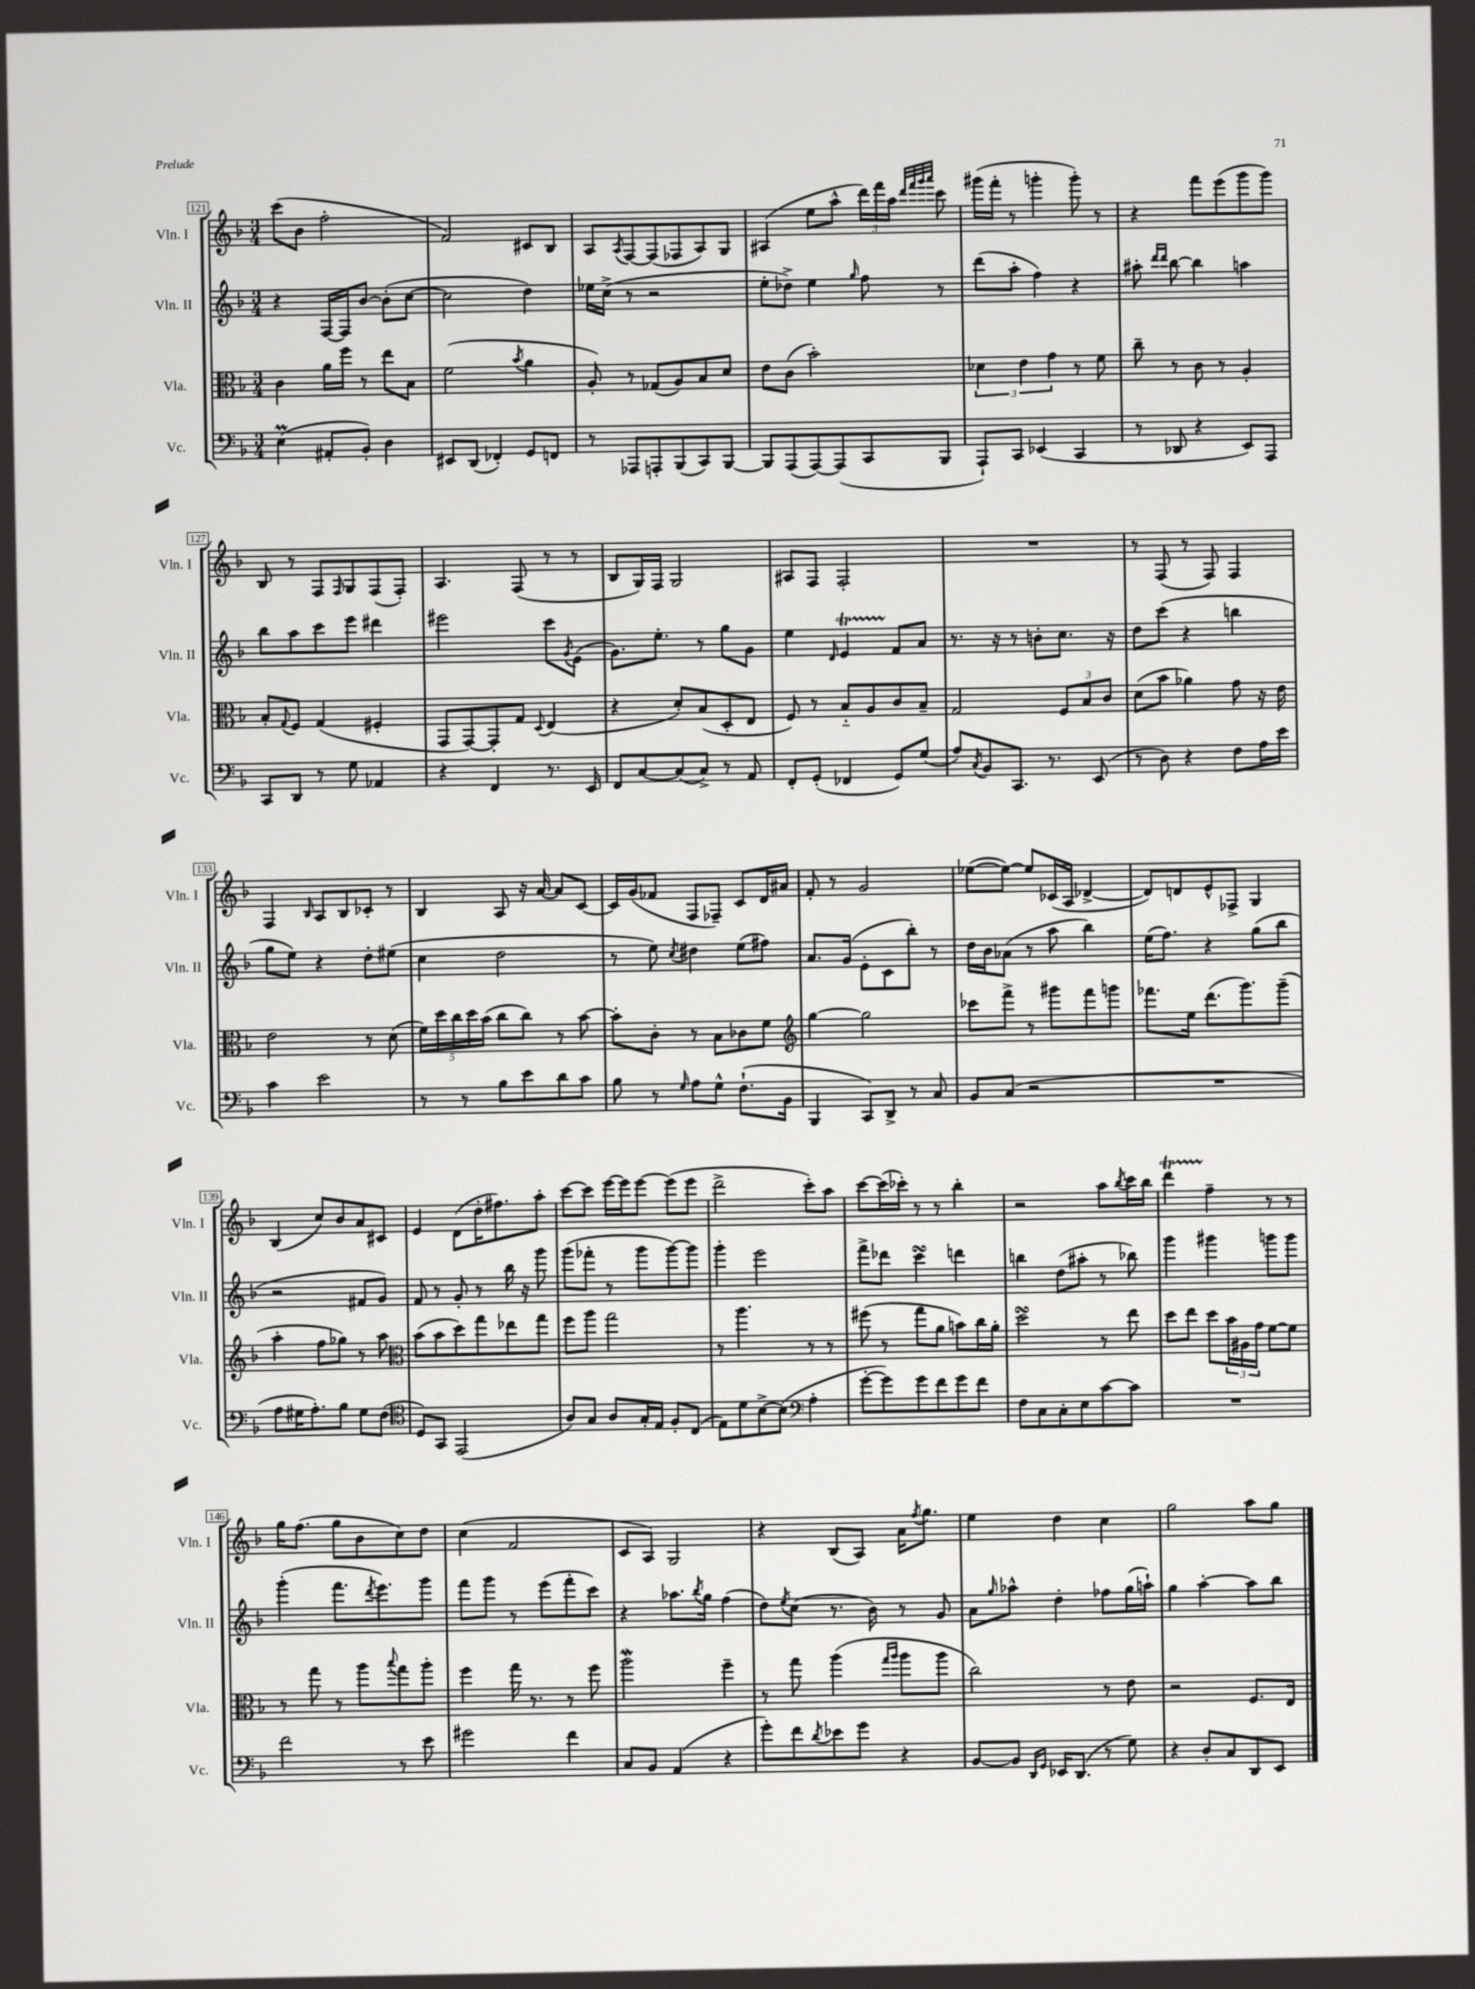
<<
\new StaffGroup <<
\new Staff = "s0" \with { instrumentName = "Vln. I" shortInstrumentName = "Vln. I" } {
    \clef treble \key f \major \numericTimeSignature \time 3/4
    c'''8( bes'8 f''2-. |
    f'2) cis'8 bes8 |
    a8 \acciaccatura { a8 } f8~ f8( fes8 a8) g8 |
    ais4( e''8 a''8-^ \tuplet 3/2 { d'''16) f'''16 a''16 } \grace { d'''32 f'''32 g'''32 a'''32 } c'''8 |
    gis'''16( f'''16-. r8 g'''4-. g'''8-.) r8 |
    r4 f'''8 e'''8( g'''8 g'''8) |
    bes8 r8 f8 \grace { f16 } g8 f8( f8-.) |
    a4. f8( r8 r8 |
    bes8 g16) f16 g2 |
    ais8 f8 f2-. |
    R2. |
    r8 f8( r8 f8) f4 |
    f4 \grace { bes16 } a8 bes8 ces'8-. r8 |
    bes4 a8 r16 a'16~ a'8 c'8~ |
    c'16 g'16( fes'8 f8 fes8--) c'8 d'16 ais'16 |
    f'8-. r8 g'2 |
    ees''8~( ees''8~) ees''8 ces'16( a16 des'4~-> |
    des'8) d'8 e'8-^ fes8-> g4 |
    bes4( c''8) bes'8 a'8 cis'8 |
    e'4 d'8( d''16-. fis''8.) a''8-. |
    c'''8~ c'''8 e'''16~ e'''16 e'''8~ e'''8( e'''8 |
    d'''2-> c'''8-.) a''8 |
    c'''8~ c'''16( ces'''16-.) r8 r8 bes''4-. |
    r2 a''8 \acciaccatura { bes''8 } c'''16 bes''16 |
    d'''4\startTrillSpan f''4--\stopTrillSpan r8 r8 |
    g''16 f''8.( g''8 bes'8 c''8) d''8 |
    c''4( f'2 |
    c'8 a8) g2 |
    r4 bes8( a8) a'16 \acciaccatura { f''8 } g''8. |
    e''4 d''4 c''4 |
    g''2 a''8 g''8 \bar "|." |
}
\new Staff = "s1" \with { instrumentName = "Vln. II" shortInstrumentName = "Vln. II" } {
    \clef treble \key f \major \numericTimeSignature \time 3/4
    r4 f16~ f16 bes'8~ bes'8-.( c''8~ |
    c''2 d''4) |
    ees''16 c''16->( r8 r2 |
    e''8-. des''8->) e''4 \grace { g''16 } f''8 r8 |
    d'''8( a''8-. f''4) r4 |
    ais''8-. \grace { d'''16 d'''16 } bes''8~ bes''4 a''4 |
    bes''8 a''8 c'''8 e'''8 dis'''4 |
    eis'''2 c'''8 \acciaccatura { g'8 } e'8( |
    g'8.) e''8.-. r8 g''8 g'8 |
    e''4 \grace { d'16 } e'4\startTrillSpan f'8\stopTrillSpan a'8 |
    r8. r16 r8 b'8-. c''8. r16 |
    d''8 c'''8( r4 b''4 |
    g''8 e''8) r4 d''8-. eis''8( |
    c''4 d''2 |
    r8 e''8) \acciaccatura { c''8 } dis''4 e''8( fis''8) |
    a'8. g'16( e'8-. c'8 bes''8-.) r8 |
    d''16 bes'16 aes'8( r8 a''8 bes''4) |
    e''16( f''8.) r4 g''8( bes''8 |
    r2 fis'8 g'8) |
    f'8 r8 g'8-. r8 bes''16 r16 g'''8 |
    g'''8( fes'''8-. r8 g'''8 g'''8~) g'''8 |
    g'''4-. e'''2 |
    f'''8-> des'''8 c'''4\turn d'''4 |
    b''4 d''8( ais''8-. r8 bes''8) |
    g'''4 gis'''4 g'''8 g'''8 |
    g'''4-.( f'''8. \acciaccatura { d'''8 } e'''8.) g'''8 |
    f'''8 g'''8 r8 e'''8( f'''8-. c'''8) |
    r4 aes''8. \acciaccatura { bes''8 } g''16 f''4( |
    d''8) \acciaccatura { e''8 } c''8( r8. bes'16) r8 g'8 |
    a'8 \grace { g''16 } aes''8-^ d''4-. fes''8 g''16( a''16-!) |
    g''4 a''4~-. a''8 bes''8 \bar "|." |
}
\new Staff = "s2" \with { instrumentName = "Vla." shortInstrumentName = "Vla." } {
    \clef alto \key f \major \numericTimeSignature \time 3/4
    c'4 a'16 f''16 r8 e''8 bes8 |
    f'2( \acciaccatura { bes'8 } a'4 |
    a8-.) r8 ges8( a8) bes8 d'8 |
    e'8 c'8( bes'2-.) |
    \tuplet 3/2 { des'4 e'4 g'4 } r8 f'8 |
    c''8-- r8 c'8 r8 a4-. |
    bes8-. \appoggiatura { g8 } f8 g4( fis4-. |
    g,8 g,8~) g,8-. g8 \appoggiatura { d8 } e4( |
    r4 d'8-.) bes8( d8-. e8 |
    f8) r8 bes8-_ a8 c'8 bes8-- |
    g2 \tuplet 3/2 { f8 bes8 c'8 } |
    d'8( bes'8 aes'4) g'8 r16 e'16 |
    e'2 r8 d'8( |
    \tuplet 5/4 { f'16) d''16 c''16 d''16 bes'16( } c''8 c''8) r8 bes'8~ |
    bes'8-. c'8-. r8 bes8 ces'8 f'8 |
    \clef treble g''4~ g''2 |
    ces'''8 f'''8-> r8 gis'''8 f'''8 g'''8 |
    fes'''8. e''16 d'''8.( g'''8.) g'''8--( |
    a''4-. f''8 ges''8) r8 a''8 |
    \clef alto bes'8( bes'8 d''8) g''8 ees''8 g''8 |
    f''8 a''8 g''2 |
    r8 a''4. r8 r8 |
    fis''8( r8 g''8 a'8 b'8) c''16 a'16-. |
    d''2\turn r8 e''8 |
    d''8 e''8 d''8 \tuplet 3/2 { bes'16 ais16 g'16 } f'8~ f'8 |
    r8 g''8 r8 a''8 \appoggiatura { bes''8 } g''8 a''8-. |
    f''4 g''16 r8. r8 f''8 |
    a''2\mordent f''4-- |
    r8 g''8 a''4( \grace { g''16 a''16 } a''8 a''8 |
    c''2) r8 e'8 |
    r2 f8. e16 \bar "|." |
}
\new Staff = "s3" \with { instrumentName = "Vc." shortInstrumentName = "Vc." } {
    \clef bass \key f \major \numericTimeSignature \time 3/4
    e4\prall( ais,8-. bes,8-.) d4 |
    eis,8 d,8( fes,4-.) g,8 f,8 |
    r8 aes,,8 a,,8-. bes,,8( c,8) bes,,8~ |
    bes,,8 a,,8( a,,8~) a,,8( c,8 bes,,8 |
    a,,8-!) c,8 ees,4( c,4 |
    r8 des,8 r4 e,8) a,,8 |
    c,8 d,8 r8 g8 aes,4 |
    r4 f,4 r8. e,16 |
    f,8 c8~ c8( c8->) r8 a,8 |
    f,8-. g,8-.( fes,4 g,8) g8( |
    a8) \acciaccatura { c8 } bes,8 c,8. r8. e,8( |
    r8 d8) r4 f8 a16 e'16 |
    c'4 e'2 |
    r8 r8 bes8 e'8 d'8 c'8 |
    bes8 r8 \grace { g16 } a8 g8-^ f8.-!( bes,16 |
    bes,,4 c,8) d,8-> r8 c8 |
    bes,8 c8( r2 |
    R2. |
    a8 gis16 a8.-.) bes8 gis8 f8( |
    \clef tenor d8) g,8 e,2( |
    a8) g8 a8 g16-. e16 f8-. c8( |
    e8) d'8 bes8~-> bes8( \clef bass a4-. |
    g'8~-. g'8) g'8 f'8 g'8 f'8 |
    f8 c8 c8-. e8 c'8~ c'8 |
    R2. |
    f'2 r8 e'8 |
    gis'2 f'4 |
    c8 bes,8 a,4( r4 |
    g'8-.) f'8 \acciaccatura { d'8 } ees'8 g'8 r4 |
    bes,8~ bes,8 \grace { d,16 g,16 } ees,16 d,8.( r8 g8) |
    r4 d8-. c8 d,8 e,8 \bar "|." |
}
>>
>>
\layout { \context { \Score currentBarNumber = #121 \override BarNumber.stencil = #(make-stencil-boxer 0.1 0.3 ly:text-interface::print) } }
